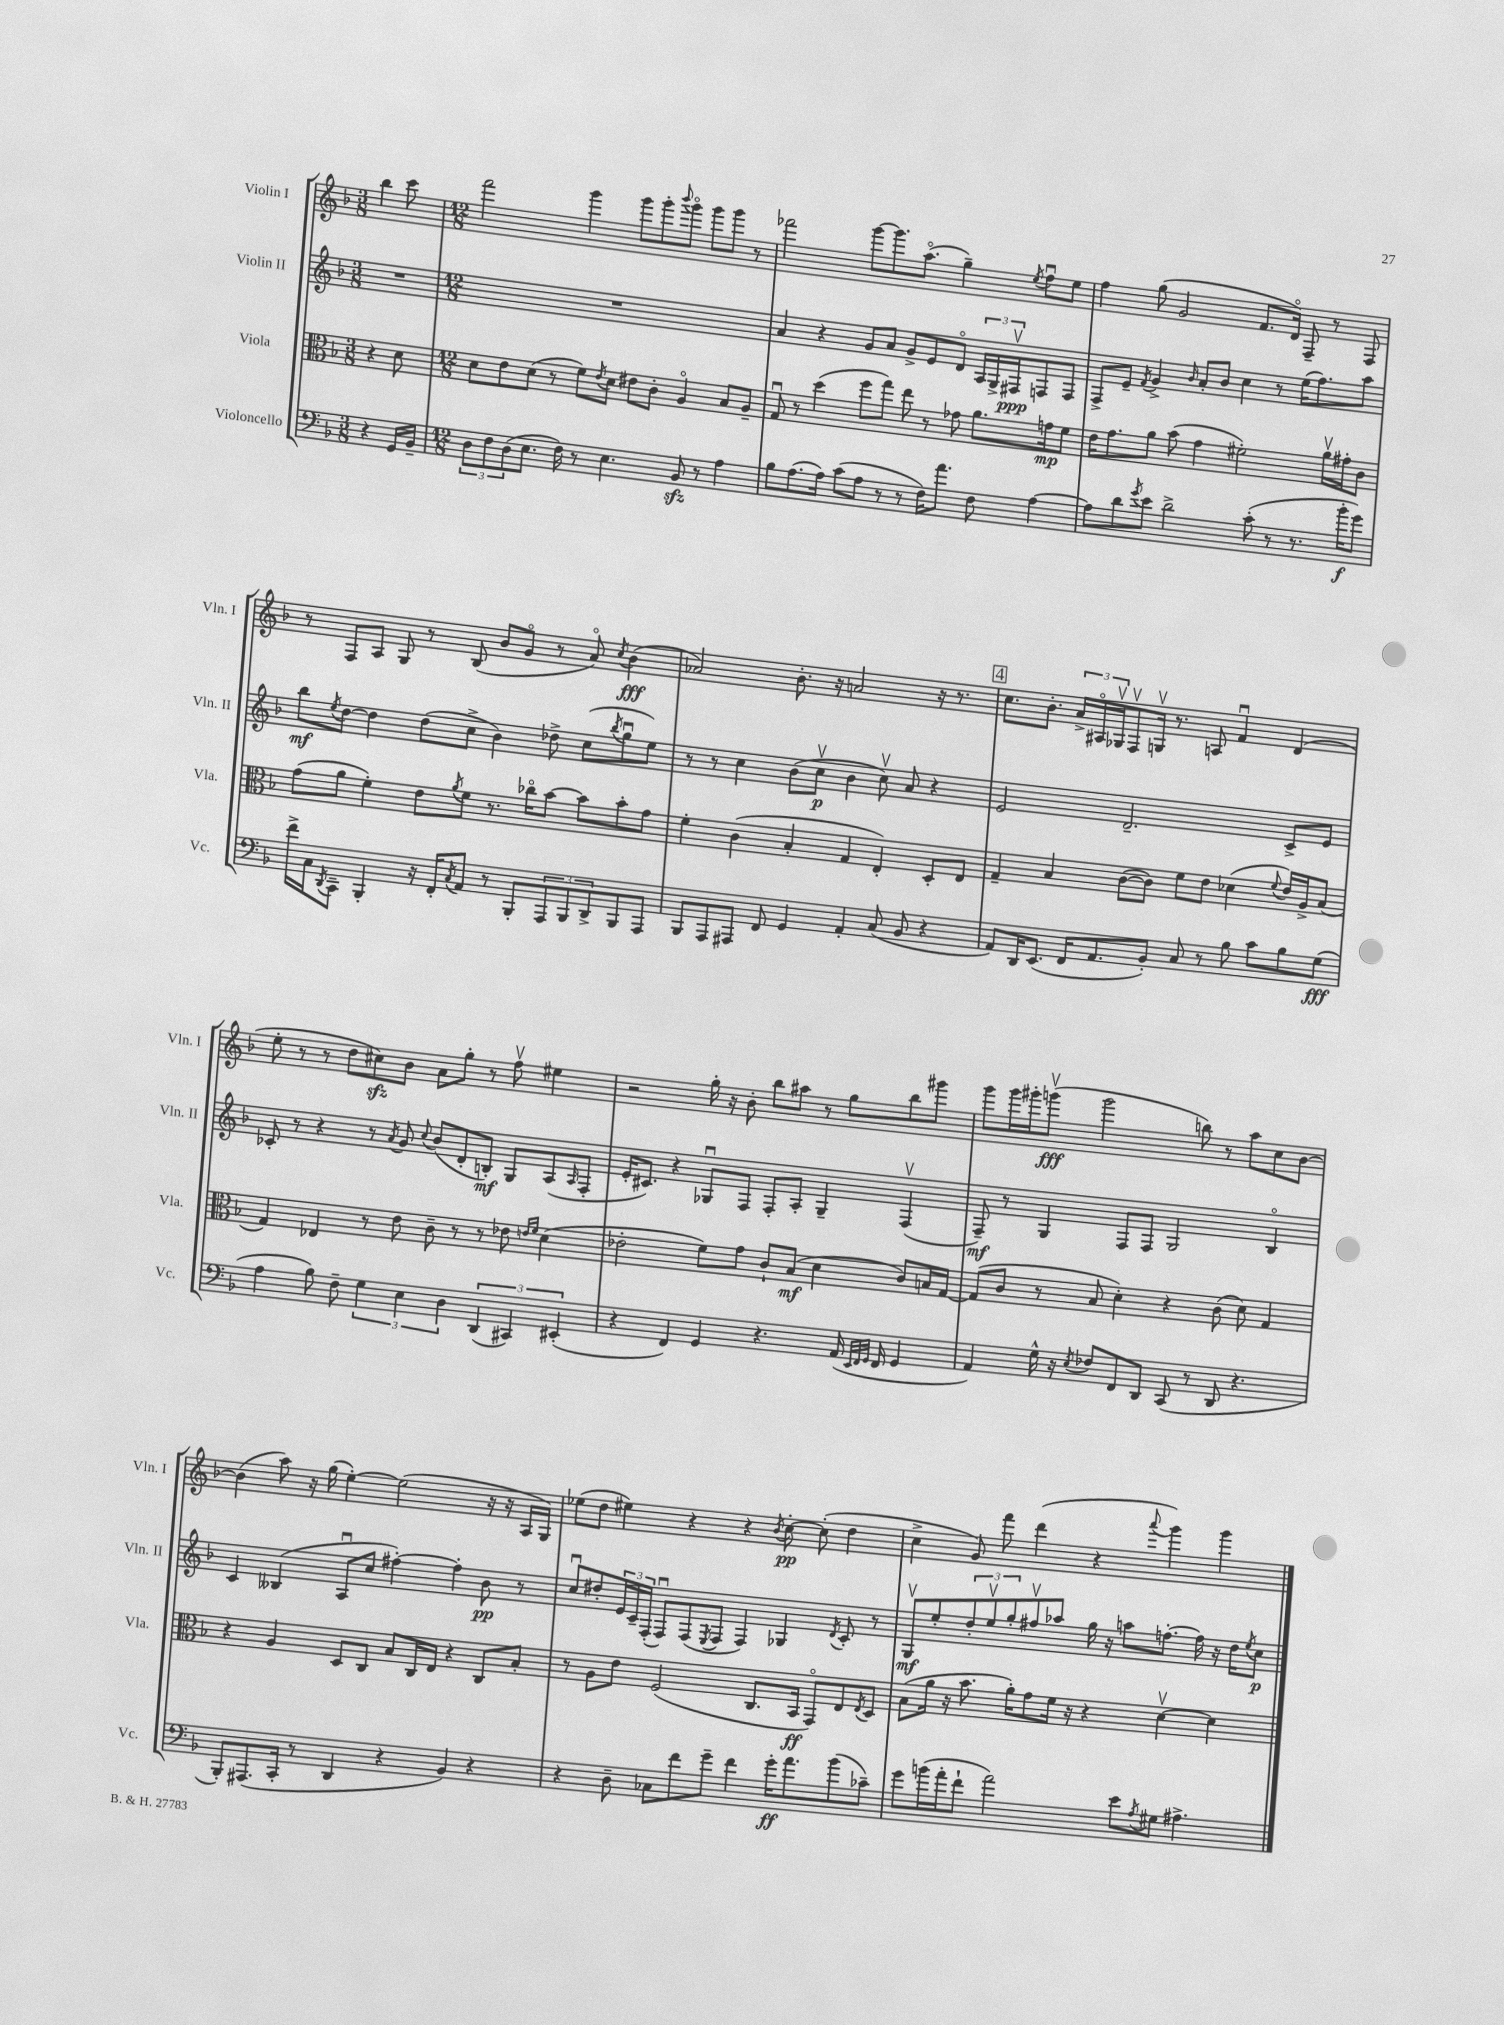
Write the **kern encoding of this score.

**kern	**dynam	**kern	**dynam	**kern	**dynam	**kern	**dynam
*part4	*part4	*part3	*part3	*part2	*part2	*part1	*part1
*staff4	*staff4	*staff3	*staff3	*staff2	*staff2	*staff1	*staff1
*I"Violoncello	*	*I"Viola	*	*I"Violin II	*	*I"Violin I	*
*I'Vc.	*	*I'Vla.	*	*I'Vln. II	*	*I'Vln. I	*
*clefF4	*	*clefC3	*	*clefG2	*	*clefG2	*
*k[b-]	*	*k[b-]	*	*k[b-]	*	*k[b-]	*
*M3/8	*	*M3/8	*	*M3/8	*	*M3/8	*
=76	=76	=76	=76	=76	=76	=76	=76
4r	.	4r	.	4.r	.	4bb-\	.
16GG/LL	.	8d\	.	.	.	8ccc\	.
16BB-~/JJ	.	.	.	.	.	.	.
=77	=77	=77	=77	=77	=77	=77	=77
*M12/8	*	*M12/8	*	*M12/8	*	*M12/8	*
12D\L	.	8d\L	.	1.r	.	2fff\	.
12F\	.	.	.	.	.	.	.
.	.	8e\	.	.	.	.	.
(12D\	.	.	.	.	.	.	.
8.E\J	.	(8d\J	.	.	.	.	.
.	.	8r	.	.	.	.	.
16F\)	.	.	.	.	.	.	.
8r	.	8f\L)	.	.	.	4ggg\	.
.	.	8qe/	.	.	.	.	.
4.E\	.	8d\J	.	.	.	.	.
.	.	8e#X\L	.	.	.	8ggg\L	.
.	.	8c'\J	.	.	.	8ggg'\	.
.	.	.	.	.	.	8qqbbb-/	.
8BB-zz/	.	4A/	.	.	.	8ggg\J	.
8r	.	.	.	.	.	8ggg\L	.
4A\	.	8B-/L	.	.	.	8ggg\J	.
.	.	8A~/J	.	.	.	8r	.
=78	=78	=78	=78	=78	=78	=78	=78
8B-\L	.	8Gu/	.	4a/	.	2fff-X\	.
(8.A\	.	8r	.	.	.	.	.
.	.	(4dd\	.	4r	.	.	.
16A\Jk)	.	.	.	.	.	.	.
(8c\L	.	.	.	.	.	.	.
8A\J	.	8ff\L	.	8g/L	.	[8ggg\L	.
8r	.	8gg\J)	.	8a/J	.	8.ggg\]	.
8r	.	8ee\	.	8g^/L	.	.	.
.	.	.	.	.	.	(8.aa\J	.
16F\KL)	.	8r	.	8e/	.	.	.
8.a\J	.	.	.	.	.	.	.
.	.	8g-X\	.	8d/J	.	4gg~\)	.
8F\	.	8.a\L	.	24A/LL	.	.	.
.	.	.	.	24G^/	.	.	.
.	.	.	.	24F#Xv/J	ppp	.	.
.	.	.	.	.	.	8qee/	.
[4A\	.	.	.	8Fn/	.	8ffu\L	.
.	.	16gn\k	mp	.	.	.	.
.	.	8f\J	.	8F/J	.	8ee\J	.
=79	=79	=79	=79	=79	=79	=79	=79
8A\L]	.	16e\KL	.	8F^/L	.	4ff\	.
.	.	8.g\	.	.	.	.	.
8d\	.	.	.	8e~/J	.	.	.
8qg/	.	.	.	8qf/	.	.	.
8e\J	.	8a\J	.	4g^/	.	(8gg\	.
2d^\	.	(8b-\	.	.	.	2g/	.
.	.	.	.	16qqb-/	.	.	.
.	.	4g\	.	8a'/L	.	.	.
.	.	.	.	8b-/J	.	.	.
.	.	2f#X'\)	.	4cc\	.	.	.
(8c'\	.	.	.	.	.	8.f/L	.
8r	.	.	.	8r	.	.	.
.	.	.	.	.	.	16d/Jk)	.
8.r	.	.	.	(16ee\KL	.	8F~/	.
.	.	.	.	8.ff\)	.	.	.
.	.	16av\LL	.	.	.	8r	.
16b-'\KL	f	16g#X'\J	.	.	.	.	.
8g\J)	.	8c\J	.	8aa\J	.	8F/	.
!!LO:LB:g=z
=80	=80	=80	=80	=80	=80	=80	=80
16f^\LL	.	(8g\L	.	8bb-\L	mf	8r	.
16C\J	.	.	.	.	.	.	.
8qDD/	.	.	.	8qee/	.	.	.
8CC~\J	.	8a\J	.	[8dd\J	.	8F/L	.
4BBB-'/	.	4f'\)	.	4dd\]	.	8A/J	.
.	.	.	.	.	.	8G/	.
16r	.	8e\L	.	(8dd\L	.	8r	.
16FF'/KL	.	.	.	.	.	.	.
8qC/	.	8qa/	.	.	.	.	.
8AA/J	.	8f\J	.	8cc^\J	.	(8B-/	.
8r	.	8.r	.	4b-\)	.	8b-/L	.
8BBB-'/L	.	.	.	.	.	8g/J	.
.	.	16cc-X\KL	.	.	.	.	.
12AAA/	.	[8b-\J	.	8dd-X^\	.	8r	.
12BBB-/	.	.	.	.	.	.	.
.	.	8b-\L]	.	(8cc\L	.	8a/)	.
12DD^/	.	.	.	.	.	.	.
.	.	.	.	8qbb-/	.	8qcc/	.
8BBB-/	.	8b-'\	.	8ggu\	.	(4b-\	fff
8AAA/J	.	8g\J	.	8ee\J)	.	.	.
=81	=81	=81	=81	=81	=81	=81	=81
8BBB-/L	.	4f'\	.	8r	.	2a-X/)	.
8AAA/	.	.	.	8r	.	.	.
8AAA#X/J	.	(4c\	.	4cc\	.	.	.
8FF/	.	.	.	.	.	.	.
4GG/	.	4B-'/	.	(8b-\L	.	8.b-'\	.
.	.	.	.	8ccv\J	p	.	.
.	.	.	.	.	.	16r	.
4AA'/	.	4G/	.	4b-\	.	2an/	.
(8C/	.	4E'/)	.	8ccv\)	.	.	.
8BB-/	.	.	.	8a/	.	.	.
4r	.	8D'/L	.	4r	.	16r	.
.	.	.	.	.	.	8.r	.
.	.	8E/J	.	.	.	.	.
!!LO:REH:place=s1:t=4
=82	=82	=82	=82	=82	=82	=82	=82
8AA/L)	.	4G~/	.	2e/	.	8.cc\L	.
16DD/K	.	.	.	.	.	.	.
(8.EE/J	.	.	.	.	.	8.b-'\J	.
.	.	4B-/	.	.	.	.	.
16FF/KL	.	.	.	.	.	24a^/LL	.
.	.	.	.	.	.	24A#X/	.
8.AA/	.	.	.	.	.	.	.
.	.	.	.	.	.	24G-Xv/J	.
.	.	([8c\L	.	2.d~/	.	8Fv/	.
8BB-'/J)	.	8c\J])	.	.	.	16Gnv/Jk	.
.	.	.	.	.	.	8.r	.
8C/	.	8f\L	.	.	.	.	.
8r	.	8e\J	.	.	.	8An/	.
8B-\	.	(4d-X\	.	.	.	4fu/	.
8c\L	.	.	.	.	.	.	.
.	.	8qqf/	.	.	.	.	.
8B-\	.	16e/LL)	.	8c^/L	.	(4d/	.
.	.	16A^/J	.	.	.	.	.
(8G\J	fff	(8B-/J	.	8e/J	.	.	.
!!LO:LB:g=z
=83	=83	=83	=83	=83	=83	=83	=83
4A\	.	4G/)	.	8c-X'/	.	8ee'\	.
.	.	.	.	8r	.	8r	.
8B-\)	.	4E-X/	.	4r	.	8r	.
8F~\	.	.	.	.	.	8dd\L	.
6G\	.	8r	.	8r	.	8cc#Xzz\)	.
.	.	.	.	8qa/	.	.	.
.	.	8e\	.	8g/	.	8b-\J	.
6E\	.	.	.	.	.	.	.
.	.	.	.	8qqcc/	.	.	.
.	.	8c~\	.	(8b-/L	.	8a\L	.
6D\	.	.	.	.	.	.	.
.	.	8r	.	8d'/	.	8gg'\J	.
(6DD/	.	8r	.	8Bn'/J)	mf	8r	.
.	.	8e-X\	.	8G/L	.	8ffv\	.
6CC#X/)	.	.	.	.	.	.	.
.	.	16qqen/LL	.	.	.	.	.
.	.	16qqf/JJ	.	.	.	.	.
.	.	(4d\	.	(8A/	.	4ee#X\	.
(6EE#X'/	.	.	.	.	.	.	.
.	.	.	.	16qqA/	.	.	.
.	.	.	.	8F'/J	.	.	.
=84	=84	=84	=84	=84	=84	=84	=84
4r	.	2e-X'\	.	16e'/KL	.	2r	.
.	.	.	.	8.c#X/J)	.	.	.
4FF/)	.	.	.	4r	.	.	.
4GG/	.	8f\L)	.	8G-Xu/L	.	16gg'\	.
.	.	.	.	.	.	16r	.
.	.	8g\J	.	8F/J	.	8b-'\	.
4.r	.	8c`/L	.	8F'/L	.	8bb-\L	.
.	.	(8B-/J	mf	8A'/J	.	8aa#X\J	.
.	.	4d\	.	4G-~/	.	8r	.
(16AA/	.	.	.	.	.	8gg\L	.
32qqEE/LLL	.	.	.	.	.	.	.
32qqFF/	.	.	.	.	.	.	.
32qqGG/JJJ	.	.	.	.	.	.	.
16FF/	.	.	.	.	.	.	.
4GG/	.	8c/L)	.	(4Fv/	.	8bb-\	.
.	.	16Bn/L	.	.	.	8ggg#X\J	.
.	.	[16G/JJ	.	.	.	.	.
=85	=85	=85	=85	=85	=85	=85	=85
4AA/)	.	(8G/L]	.	8F~/)	mf	8ggg\L	.
.	.	8c/J	.	8r	.	16ggg\L	.
.	.	.	.	.	.	16ggg#X'\J	.
16G^^\	.	8r	.	4G/	.	(8gggnv\J	fff
16r	.	.	.	.	.	.	.
8qE/	.	.	.	.	.	.	.
8F-X/L	.	8B-/	.	.	.	2ggg\	.
8FF/	.	4d'\)	.	8F/L	.	.	.
8DD/J	.	.	.	8F/J	.	.	.
(8CC/	.	4r	.	2G/	.	.	.
8r	.	.	.	.	.	8bbn\)	.
8DD/	.	(8c\	.	.	.	8r	.
4.r	.	8d\)	.	.	.	8aa\L	.
.	.	4G/	.	4B-/	.	8cc\	.
.	.	.	.	.	.	[8b-\J	.
!!LO:LB:g=z
=86	=86	=86	=86	=86	=86	=86	=86
8BBB-'/L)	.	4r	.	4c/	.	(4b-\]	.
(8.AAA#X/	.	.	.	.	.	.	.
.	.	4A/	.	(4B--X/	.	8aa\)	.
16CC'/Jk	.	.	.	.	.	.	.
8r	.	.	.	.	.	16r	.
.	.	.	.	.	.	(16gg\	.
4DD/	.	8D/L	.	8Au/L	.	[4ee'\)	.
.	.	8C/J	.	8cc/J	.	.	.
4r	.	8B-/L	.	[4ff#X'\)	.	(2ee\]	.
.	.	16C/L	.	.	.	.	.
.	.	16E/JJ	.	.	.	.	.
4BB-/)	.	4r	.	4ff#'\]	.	.	.
4r	.	8C/L	.	8b-\	pp	16r	.
.	.	.	.	.	.	16r	.
.	.	8B-'/J	.	8r	.	16A/LL	.
.	.	.	.	.	.	16G/JJ)	.
=87	=87	=87	=87	=87	=87	=87	=87
4r	.	8r	.	8ccu/L	.	(8ee-X\L	.
.	.	8A\L	.	8dd#X'/	.	8dd\J	.
8D~\	.	8e\J	.	24e/L	.	4ee#X\)	.
.	.	.	.	24c~/	.	.	.
.	.	.	.	(24F'/JJ	.	.	.
8C-X\L	.	(2F/	.	8Fu/L)	.	.	.
8f\	.	.	.	(8F/	.	4r	.
.	.	.	.	8qE/	.	.	.
8g~\J	.	.	.	8F/J	.	.	.
4f\	.	.	.	4F/)	.	4r	.
.	.	8.C/L	.	.	.	.	.
.	.	.	.	.	.	8qb-/	.
16g'\KL	ff	.	.	4G-X/	.	[8cc'\	pp
8.a\	.	16BB-/Jk	ff	.	.	.	.
.	.	8GG/L)	.	.	.	(8cc'\]	.
.	.	.	.	8qd/	.	.	.
(8b-\	.	8E/	.	8c'/	.	4dd\	.
.	.	8qE/	.	.	.	.	.
8c-X~\J)	.	8D/J	.	8r	.	.	.
=88	=88	=88	=88	=88	=88	=88	=88
8g\L	.	(8B-\L	.	8Gv/L	mf	4cc^\	.
(16bn\L	.	16a\Jk	.	8ee'/	.	.	.
16a'\J	.	16r	.	.	.	.	.
8f`\J	.	8.b-\	.	12dd'/	.	8g/)	.
.	.	.	.	12eev/	.	.	.
2a\)	.	.	.	.	.	8fff\	.
.	.	.	.	12gg'/	.	.	.
.	.	16a'\KL)	.	.	.	.	.
.	.	8g\	.	8ff#Xv/	.	(4ddd\	.
.	.	16f\Jk	.	8aa-X/J	.	.	.
.	.	16r	.	.	.	.	.
.	.	4r	.	16gg\	.	4r	.
.	.	.	.	16r	.	.	.
8e\L	.	.	.	8aan\L	.	.	.
8qA/	.	.	.	.	.	8qqaaa/	.
8G#X\J	.	[4dv\	.	[8.ffn'\J	.	4ggg\)	.
4.A#X^\	.	.	.	.	.	.	.
.	.	.	.	16ff\]	.	.	.
.	.	4d\]	.	16r	.	4ggg\	.
.	.	.	.	16dd\KL	.	.	.
.	.	.	.	8qee/	.	.	.
.	.	.	.	8cc\J	p	.	.
==	==	==	==	==	==	==	==
*-	*-	*-	*-	*-	*-	*-	*-
